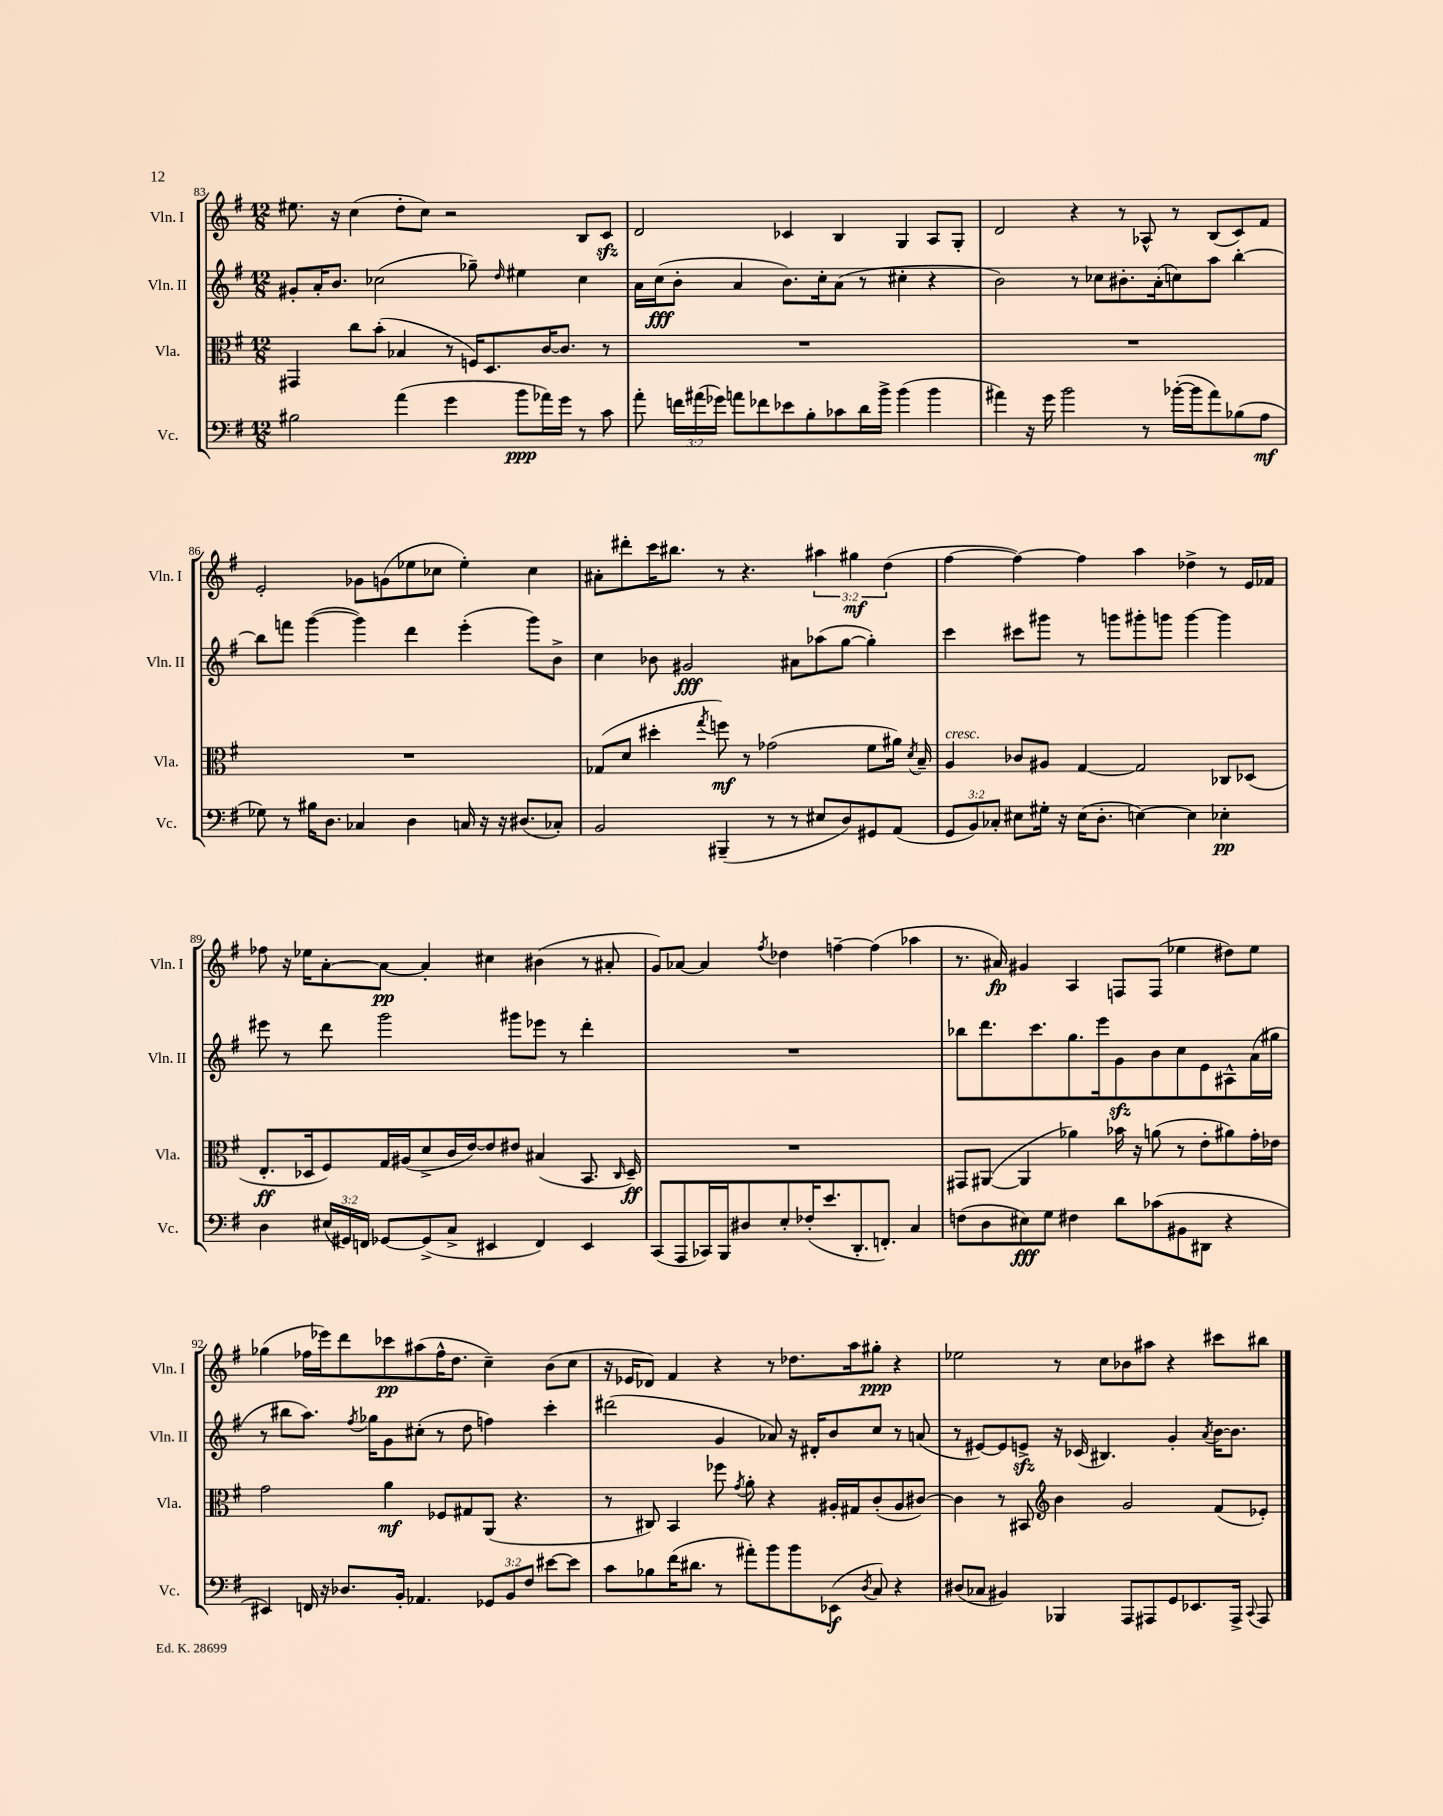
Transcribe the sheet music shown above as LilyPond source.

<<
\new StaffGroup <<
\new Staff = "s0" \with { instrumentName = "Vln. I" shortInstrumentName = "Vln. I" } {
    \clef treble \key g \major \numericTimeSignature \time 12/8 \override Staff.TupletNumber.text = #tuplet-number::calc-fraction-text
    \autoBeamOff eis''8. r16 c''4( d''8[-. c''8]) r2 b8[ c'8]\sfz |
    d'2 ces'4 b4 g4 a8[ g8]-. |
    d'2 r4 r8 aes8-^ r8 b8[( c'8) fis'8] |
    e'2-. ges'8[ g'8( ees''8 ces''8] ees''4-.) ces''4 |
    ais'8[-. dis'''8-. c'''16 bis''8.] r8 r4. \tuplet 3/2 { ais''4 gis''4\mf d''4( } |
    fis''4~ fis''4~) fis''4 a''4 des''4-> r8 e'16[ fes'16] |
    fes''8 r16 ees''16[ a'8~-. a'8]~\pp a'4-. cis''4 bis'4( r8 ais'8-. |
    g'8[) aes'8]~ aes'4 \acciaccatura { fis''8 } des''4 f''4~-- f''4( aes''4 |
    r8. ais'16\fp) gis'4 a4 f8[ f8]( ees''4 dis''8[) ees''8] |
    ges''4( fes''16[ ees'''16) d'''8 ces'''8\pp ais''8( fes''16-^ d''8.] c''4--) b'8[( c''8] |
    r16 ees'16[ des'8]) fis'4 r4 r8 des''8.[ a''16 gis''8]-.\ppp r4 |
    ees''2 r8 c''8[ bes'8 ais''8] r4 cis'''8[ bis''8] \bar "|." |
}
\new Staff = "s1" \with { instrumentName = "Vln. II" shortInstrumentName = "Vln. II" } {
    \clef treble \key g \major \numericTimeSignature \time 12/8
    \autoBeamOff gis'8[-. a'16-. b'8.] ces''2( ges''8--) \grace { d''16 } eis''4 ces''4 |
    a'16[ c''16\fff( b'8]-. a'4 b'8.[) c''16-. a'8]( r8 cis''4-. r4 |
    b'2) r8 ces''8[ bis'8.-. a'16-.( c''8) a''8] b''4~-. |
    b''8[ f'''8] g'''4~( g'''4) d'''4 e'''4-.( g'''8[) b'8]-> |
    c''4 bes'8 gis'2\fff ais'8[ aes''8( g''8]~ g''4-.) |
    c'''4 cis'''8[ gis'''8] r8 g'''8[ gis'''8-. g'''8] g'''4~ g'''4 |
    eis'''8 r8 d'''8 g'''2 gis'''8[ ees'''8] r8 d'''4-. |
    R1. |
    bes''8[ d'''8. c'''8. g''8. e'''16 g'8\sfz b'8 c''8 e'8 ais8-^ a'16( gis''16] |
    r8 bis''8[ a''8.]) \acciaccatura { fis''8 } ges''16[ g'8 cis''8]-.( r8 d''8 f''4) c'''4-. |
    dis'''2( g'4 aes'8) r16 dis'16[-. b'8 c''8] r8 a'8( |
    r8 eis'8[~) eis'8 e'8]->\sfz r16 ces'16( bis4.) g'4-. \acciaccatura { a'8 } b'16[~ b'8.] \bar "|." |
}
\new Staff = "s2" \with { instrumentName = "Vla." shortInstrumentName = "Vla." } {
    \clef alto \key g \major \numericTimeSignature \time 12/8
    \autoBeamOff gis,4 c''8[ b'8]-.( bes4 r8 f16[) d8. c'16~ c'8.] r8 |
    R1. |
    R1. |
    R1. |
    ges8[( d'8] dis''4-. \acciaccatura { g''8 } f''8\mf) r8 ges'2( fis'8[ ais'16]) \acciaccatura { d'8 } b16-- |
    a4^\markup { \italic "cresc." } ces'8[ ais8] g4~ g2 ces8[ des8]( |
    e8.[-.\ff des16 fis8) g16 ais16( d'8-> c'16 e'16~) e'8 eis'8] bis4( b,8. \grace { c16 } des16--\ff) |
    R1. |
    gis,8[ ais,8]~( ais,4 aes'4) bes'16 r16 a'8( r8 e'8[-. ais'8) g'16-. ees'16] |
    g'2 a'4\mf fes8[ gis8 a,8]( r4. |
    r8 cis8) b,4 fes''8 \acciaccatura { g'8 } a'8-. r4 ais16[-. gis16 c'8-.( ais8 cis'8]~) |
    cis'4 r8 bis,8 \clef treble b'4 g'2 fis'8[( ees'8]-.) \bar "|." |
}
\new Staff = "s3" \with { instrumentName = "Vc." shortInstrumentName = "Vc." } {
    \clef bass \key g \major \numericTimeSignature \time 12/8 \override Staff.TupletNumber.text = #tuplet-number::calc-fraction-text
    \autoBeamOff bis2 a'4( g'4 b'8[\ppp aes'16) g'16] r8 c'8 |
    a'8-. \tuplet 3/2 { f'16[ ais'16( ges'16]) } a'8[ fes'8 ees'8 b8-. ces'8 d'16 b'16]-> b'4( b'4 |
    ais'4) r16 g'16 b'2 r8 bes'16[~-.( bes'16 ais'8) bes8( a8]\mf |
    ges8) r8 bis16[ d8.] ces4 d4 c16 r16 r16 dis8.[( ces8]-.) |
    b,2 bis,,4--( r8 r8 eis8[ d8) gis,8 a,8]( |
    \tuplet 3/2 { g,8[ b,8) ces8]-. } eis8[ gis16]-. r16 eis16[( d8.]-. e4~) e4 ees4-.\pp |
    d4 \tuplet 3/2 { eis16[( gis,16) f,16] } ges,8[~ ges,8->( c8]-> eis,4 f,4) eis,4 |
    c,8[( a,,8 ces,16) b,,16 dis8 e8-. fes16-.( e'8. d,8.-. f,8.]-.) c4 |
    f8[( d8 eis8\fff) g8] fis4 d'8[ ces'8( bis,8 dis,8] r4 |
    eis,4) f,16 r16 des8.[ b,16]-. aes,4. \tuplet 3/2 { ges,8[ b,8 fis8] } eis'8[~ eis'8] |
    c'8[ bes8 fis'16( dis'8.] r8 ais'8[-.) b'8 b'8 ees,8]\f( \acciaccatura { d8 } c8) r4 |
    dis8[( ces8] bis,4) bes,,4 a,,8[ ais,,8 g,8 ees,8. ais,,16]-> \appoggiatura { c,8 } ais,,8 \bar "|." |
}
>>
>>
\layout { \context { \Score currentBarNumber = #83 } }
